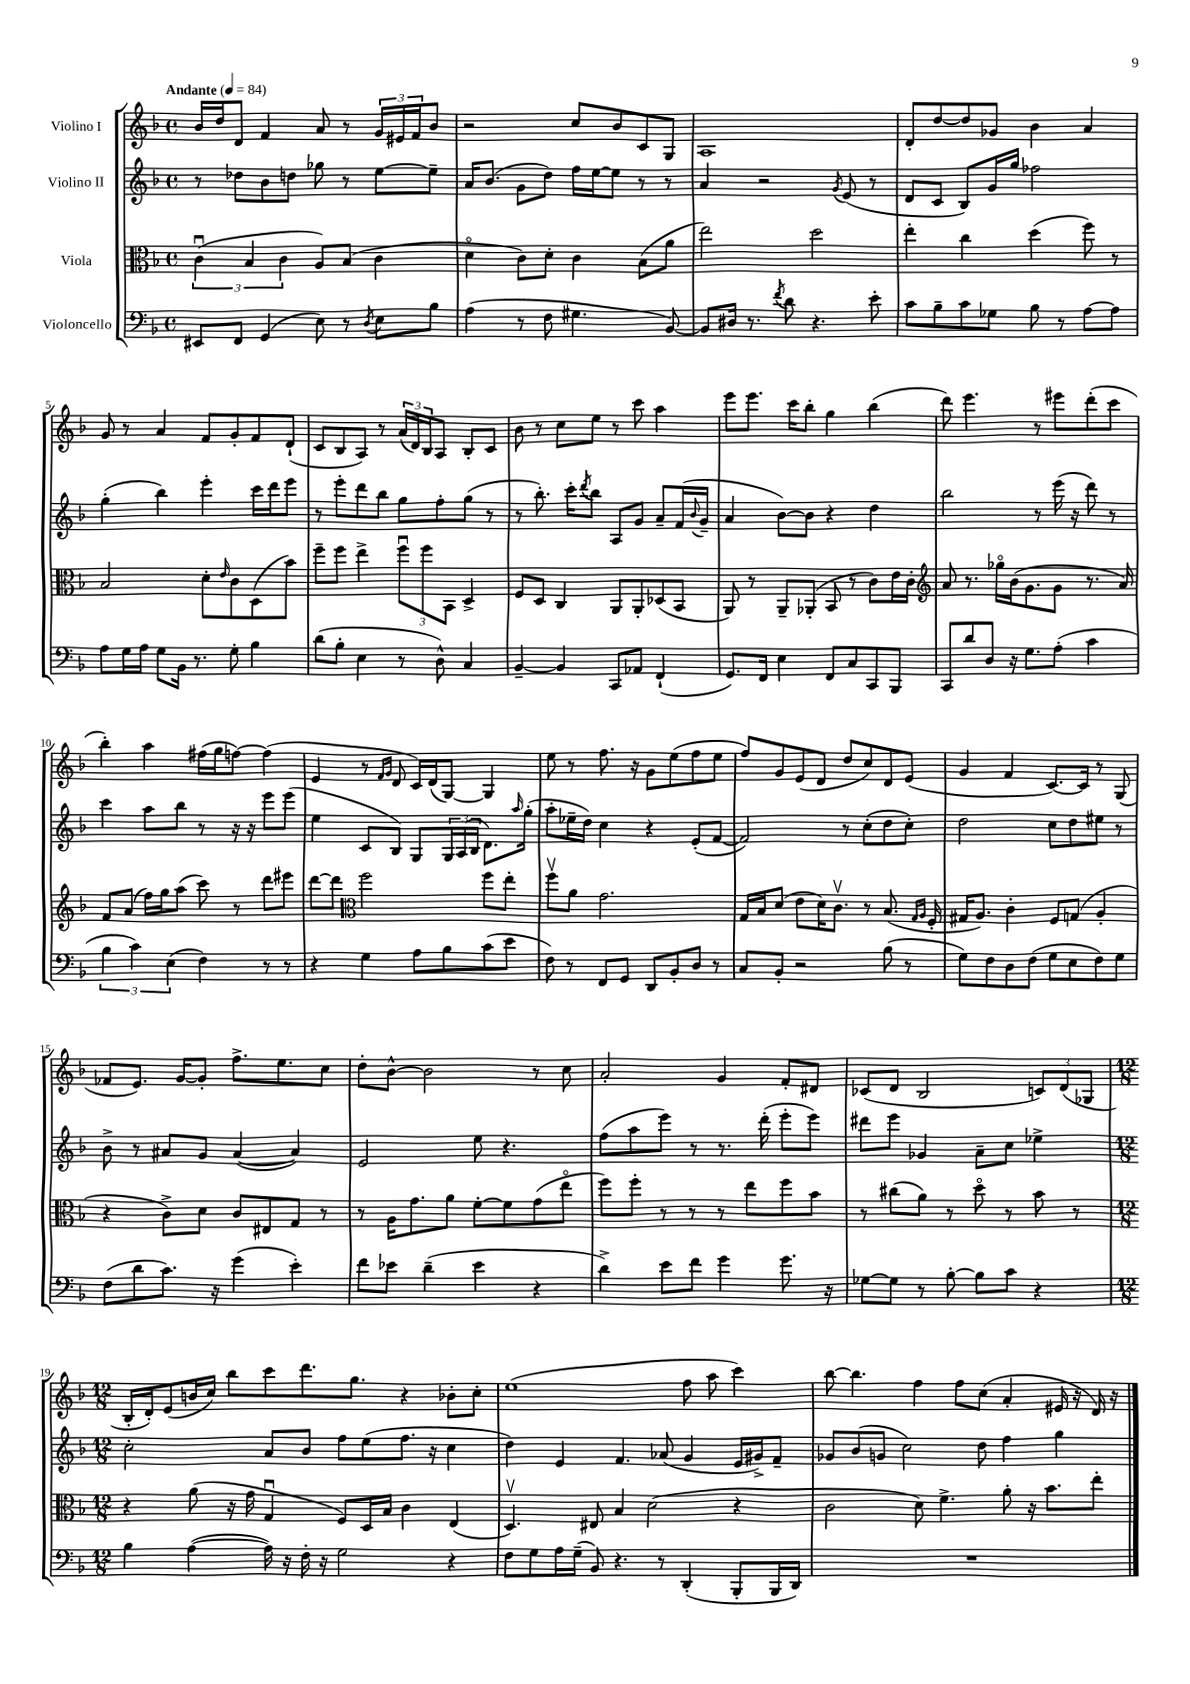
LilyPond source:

<<
\new StaffGroup <<
\new Staff = "s0" \with { instrumentName = "Violino I" } {
    \clef treble \key f \major \defaultTimeSignature \time 4/4 \tempo "Andante" 4 = 84
    bes'16 d''16 d'8 f'4 a'8 r8 \tuplet 3/2 { g'16 eis'16 f'16 } bes'8 |
    r2 c''8 bes'8 c'8 g8 |
    a1 |
    d'8-. d''8~ d''8 ges'8 bes'4 a'4 |
    g'8 r8 a'4 f'8 g'8-. f'8 d'8-!( |
    c'8 bes8 a8) r8 \tuplet 3/2 { a'16( d'16) bes16 } a8 bes8-. c'8 |
    bes'8 r8 c''8 e''8 r8 c'''8 a''4 |
    e'''8 e'''8. c'''16 bes''8-. g''4 bes''4( |
    d'''8) e'''4. r8 eis'''8 d'''8-.( c'''8 |
    bes''4-.) a''4 fis''16( g''16 f''8~) f''4( |
    e'4 r8 \grace { f'16 g'16 } d'8 c'16) d'16( g8~) g4 |
    e''8 r8 f''8. r16 g'8 e''8( f''8 e''8 |
    f''8) g'8 e'8( d'8 d''8 c''8) d'8 e'8( |
    g'4 f'4 c'8.~) c'16 r8 g8( |
    fes'8 e'8.) g'16~ g'8-. f''8.-> e''8. c''8 |
    d''8-. bes'8~-^ bes'2 r8 c''8 |
    a'2-. g'4 f'8-. dis'8 |
    ces'8( d'8 bes2 \tuplet 3/2 { c'8) d'8( ges8 } |
    \numericTimeSignature \time 12/8 bes16-. d'16-.) e'8( b'16 c''16) bes''8 c'''8 d'''8. g''8. r4 bes'8-. c''8-. |
    e''1( f''8 a''8 c'''4) |
    bes''8~ bes''4. f''4 f''8 c''8( a'4-. eis'16 r16 d'16) r16 \bar "|." |
}
\new Staff = "s1" \with { instrumentName = "Violino II" } {
    \clef treble \key f \major \defaultTimeSignature \time 4/4
    r8 des''8 bes'8 d''8 ges''8 r8 e''8~ e''8-- |
    a'16 bes'8.( g'8 d''8) f''16 e''16~ e''8 r8 r8 |
    a'4 r2 \acciaccatura { g'8 } e'8( r8 |
    d'8 c'8 bes8) g'16 g''16 fes''2 |
    g''4-.( bes''4) e'''4-. c'''16 d'''16 e'''8 |
    r8 e'''8-. d'''8 bes''8 g''8 f''8-. g''8( r8 |
    r8 bes''8.-.) c'''16-. \acciaccatura { d'''8 } bes''8 a8 g'8 a'8-- f'16( \appoggiatura { bes'8 } g'16-- |
    a'4 bes'8~) bes'8 r4 d''4 |
    bes''2 r8 e'''16( r16 d'''8) r8 |
    c'''4 a''8 bes''8 r8 r16 r16 e'''8 e'''8( |
    e''4 c'8 bes8) g8 \tuplet 3/2 { g16 a16( bes16 } d'8.) \grace { a''16 } g''16-.( |
    a''8-. ees''16-- d''16) c''4 r4 e'8-.( f'8~ |
    f'2) r8 c''8-.( d''8 c''8-.) |
    d''2 c''8 d''8 eis''8 r8 |
    bes'8-> r8 ais'8 g'8 ais'4~( ais'4) |
    e'2 e''8 r4. |
    f''8( a''8 e'''8) r8 r8. d'''16-.( e'''8-. e'''8) |
    dis'''8 e'''8 ges'4 a'8-- c''8 ees''4-> |
    \numericTimeSignature \time 12/8 c''2-. a'8 bes'8 f''8 e''8( f''8. r16 c''4 |
    d''4) e'4 f'4. aes'8( g'4 e'16 gis'16->) f'8-- |
    ges'8 bes'8( g'8 c''2) d''8 f''4 g''4 \bar "|." |
}
\new Staff = "s2" \with { instrumentName = "Viola" } {
    \clef alto \key f \major \defaultTimeSignature \time 4/4
    \tuplet 3/2 { c'4\downbow( bes4 c'4 } a8) bes8( c'4 |
    d'4\flageolet c'8) d'8-. c'4 bes8( a'8 |
    e''2) d''2 |
    e''4-. c''4 d''4( f''8) r8 |
    bes2 d'8-. \grace { e'16 } c'8 d8( bes'8) |
    f''8-- f''8 e''4-> \tuplet 3/2 { f''8\downbow f''8 bes,8 } d4-> |
    f8 d8 c4 a,8 a,8-. des8( bes,8 |
    a,8) r8 a,8-- aes,8-.( bes,8 r8 c'8) e'16 c'16-. |
    \clef treble a'8 r8. ges''16\flageolet bes'16( g'8. g'8 r8. a'16) |
    f'8 a'8( f''16) g''16 a''8( c'''8) r8 d'''8 eis'''8 |
    d'''8~ d'''8 \clef alto f''2 f''8 e''8-. |
    f''8\upbow a'8 g'2. |
    g16 bes16 d'8( e'8 d'16) c'8.\upbow r8 bes8.( \grace { g16 a16 } f16-. |
    gis16 a8.) c'4-. f8 g8( a4-. |
    r4 c'8->) d'8 c'8 eis8 g8 r8 |
    r8 a16 g'8. a'8 f'8~-. f'8 g'8( e''8\flageolet |
    f''8) f''8-. r8 r8 r8 e''8 f''8 bes'8 |
    r8 cis''8( a'8) r8 d''8\flageolet r8 bes'8 r8 |
    \numericTimeSignature \time 12/8 r4 a'8( r16 g'16 g4\downbow f8) d16 bes16 c'4 e4( |
    d4.\upbow) eis8 bes4 d'2( r4 |
    c'2 d'8) f'4.-> a'8-. r16 bes'8. e''8-. \bar "|." |
}
\new Staff = "s3" \with { instrumentName = "Violoncello" } {
    \clef bass \key f \major \defaultTimeSignature \time 4/4
    eis,8 f,8 g,4( e8) r8 \acciaccatura { d8 } e8 bes8 |
    a4( r8 f8 gis4. bes,8~) |
    bes,8 dis16 r8. \acciaccatura { f'8 } d'8 r4. e'8-. |
    c'8 bes8-- c'8 ges8 bes8 r8 a8~ a8 |
    a8 g16 a16 g8 bes,16 r8. g8-. bes4 |
    d'8( bes8-. e4 r8 d8-^) c4 |
    bes,4~-- bes,4 c,8 aes,8 f,4-!( |
    g,8.) f,16 e4 f,8 c8 c,8 bes,,8 |
    c,8 d'8 d8 r16 g8. a8-.( c'4 |
    \tuplet 3/2 { bes4 c'4) e4( } f4) r8 r8 |
    r4 g4 a8 bes8 c'8( e'8 |
    f8) r8 f,8 g,8 d,8 bes,8-. d8 r8 |
    c8 bes,8-. r2 bes8( r8 |
    g8) f8 d8 f8( g8 e8 f8) g8 |
    f8( d'8 c'8.) r16 g'4( e'4-.) |
    f'8 ees'8 d'4--( ees'4 r4 |
    d'4->) e'8 f'8 g'4 g'8. r16 |
    ges8~ ges8 r8 bes8~-. bes8 c'8 r4 |
    \numericTimeSignature \time 12/8 bes4 a4~( a16) r16 f16-. r16 g2 r4 |
    f8 g8 a16 g16--( bes,8) r4. r8 d,4-.( bes,,8-. bes,,16 d,16) |
    R1. \bar "|." |
}
>>
>>
